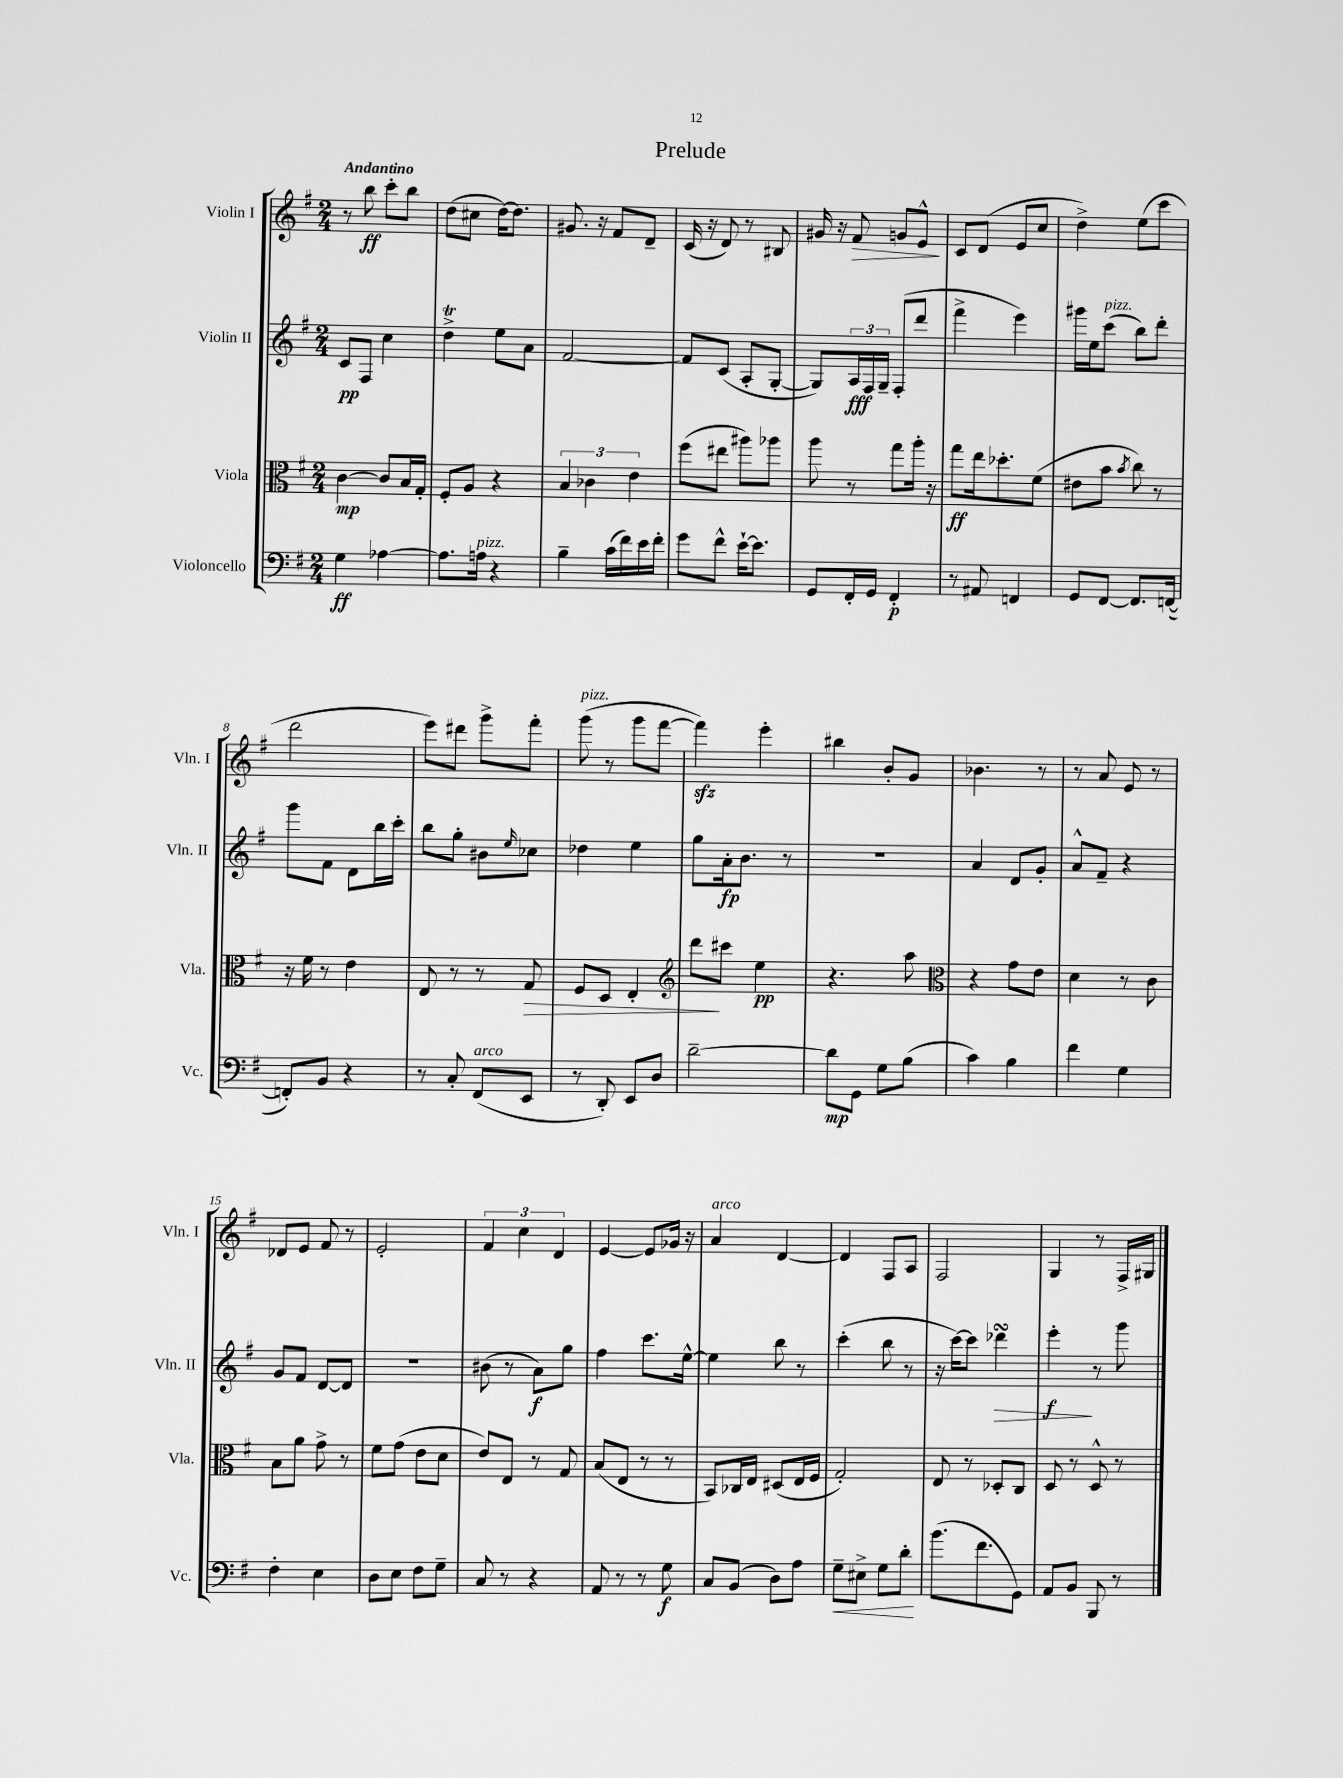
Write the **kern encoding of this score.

**kern	**kern	**kern	**kern
*staff4	*staff3	*staff2	*staff1
*clefF4	*clefC3	*clefG2	*clefG2
*k[f#]	*k[f#]	*k[f#]	*k[f#]
*M2/4	*M2/4	*M2/4	*M2/4
4G	[4c	8c	8r
.	.	8F#	8bb
[4A-	8c]	4cc	8ccc'
.	16B	.	8bb
.	16G'	.	.
=	=	=	=
8.A-]	8F#'	4dd^	(8dd
.	8A	.	8cc#
16A	.	.	.
4r	4r	8ee	[16dd)
.	.	.	8.dd]
.	.	8a	.
=	=	=	=
4B~	6B	[2f#	8.g#
.	6c-	.	.
.	.	.	16r
(16c	.	.	8f#
16f#)	.	.	.
.	6e	.	.
16e	.	.	8d~
16f#'	.	.	.
=	=	=	=
8g	(8ff#	8f#]	(16c
.	.	.	16r
8f#^^	8ee#	(8c	8d)
[16e`	8aa#)	8A'	8r
8.e]	.	.	.
.	8aa-	[8G'	8B#
=	=	=	=
8GG	8aa	8G])	16g#
.	.	.	16r
16FF#'	8r	24A	8f#
.	.	24F#	.
16GG	.	.	.
.	.	24G~	.
4FF#'	8gg	(8F#'	8g
.	16aa'	8ddd	8e^^
.	16r	.	.
=	=	=	=
8r	8gg	4fff#^	8c
8AA#	16ee	.	(8d
.	8.dd-'	.	.
4FF	.	4eee)	8e
.	(8f#	.	8cc
=	=	=	=
8GG	8e#	16ggg#	4dd^)
.	.	16ee	.
[8FF#	8b	(8ccc	.
.	8qb	.	.
8.FF#]	8cc)	8bb)	(8ee
.	8r	8ddd'	8ccc
([16FF	.	.	.
=	=	=	=
8FF'])	16r	8ggg	2ddd
.	16f#	.	.
8BB	8r	8f#	.
4r	4e	8d	.
.	.	16bb	.
.	.	16ccc'	.
=	=	=	=
8r	8E	8bb	8eee)
8C'	8r	8gg'	8ddd#
(8FF#	8r	8b#	8ggg^
.	.	16qqee	.
8EE	8G	8cc-	8fff#'
=	=	=	=
8r	8F#	4dd-	(8ggg
8DD')	8D	.	8r
8EE	4E'	4ee	8ggg
8D	.	.	[8fff#
=	=	=	=
*	*clefG2	*	*
[2d~	8ddd	8gg	4fff#])
.	8ccc#	16a'	.
.	.	8.b	.
.	4ee	.	4eee'
.	.	8r	.
=	=	=	=
8d]	4.r	2r	4bb#
8GG	.	.	.
8G	.	.	8b'
(8B	8aa	.	8g
=	=	=	=
*	*clefC3	*	*
4c)	4r	4a	4.b-
4B	8g	8d	.
.	8e	8g'	8r
=	=	=	=
4f#	4d	8a^^	8r
.	.	8f#~	8a
4G	8r	4r	8e
.	8c	.	8r
=	=	=	=
4F#'	8B	8g	8d-
.	8a	8f#	8e
4E	8g^	[8d	8f#
.	8r	8d]	8r
=	=	=	=
8D	8f#	2r	2e'
8E	(8g	.	.
8F#	8e	.	.
8G~	8d	.	.
=	=	=	=
8C	8e)	(8b#	6f#
8r	8E	8r	.
.	.	.	6cc
4r	8r	8a)	.
.	.	.	6d
.	8G	8gg	.
=	=	=	=
8AA	(8B	4ff#	[4e
8r	8E	.	.
8r	8r	8.ccc	8e]
8G	8r	.	16g-
.	.	[16ee^^	16r
=	=	=	=
8C	8BB)	4ee]	4a
(8BB	16C-	.	.
.	16E	.	.
8D)	(8D#	8bb	[4d
8A	16E	8r	.
.	16F#	.	.
=	=	=	=
8G~	2G')	(4ccc'	4d]
8E#^	.	.	.
8G	.	8bb	8F#
8d'	.	8r	8A
=	=	=	=
(8.b	8E	16r	2F#
.	.	[16ccc)	.
.	8r	8ccc]	.
8.f#	.	.	.
.	8D-'	4ddd-	.
8GG)	8C	.	.
=	=	=	=
8AA	8D	4eee'	4G
8BB	8r	.	.
8BBB	8D^^	8r	8r
8r	8r	8ggg	16F#^
.	.	.	16G#
==	==	==	==
*-	*-	*-	*-
